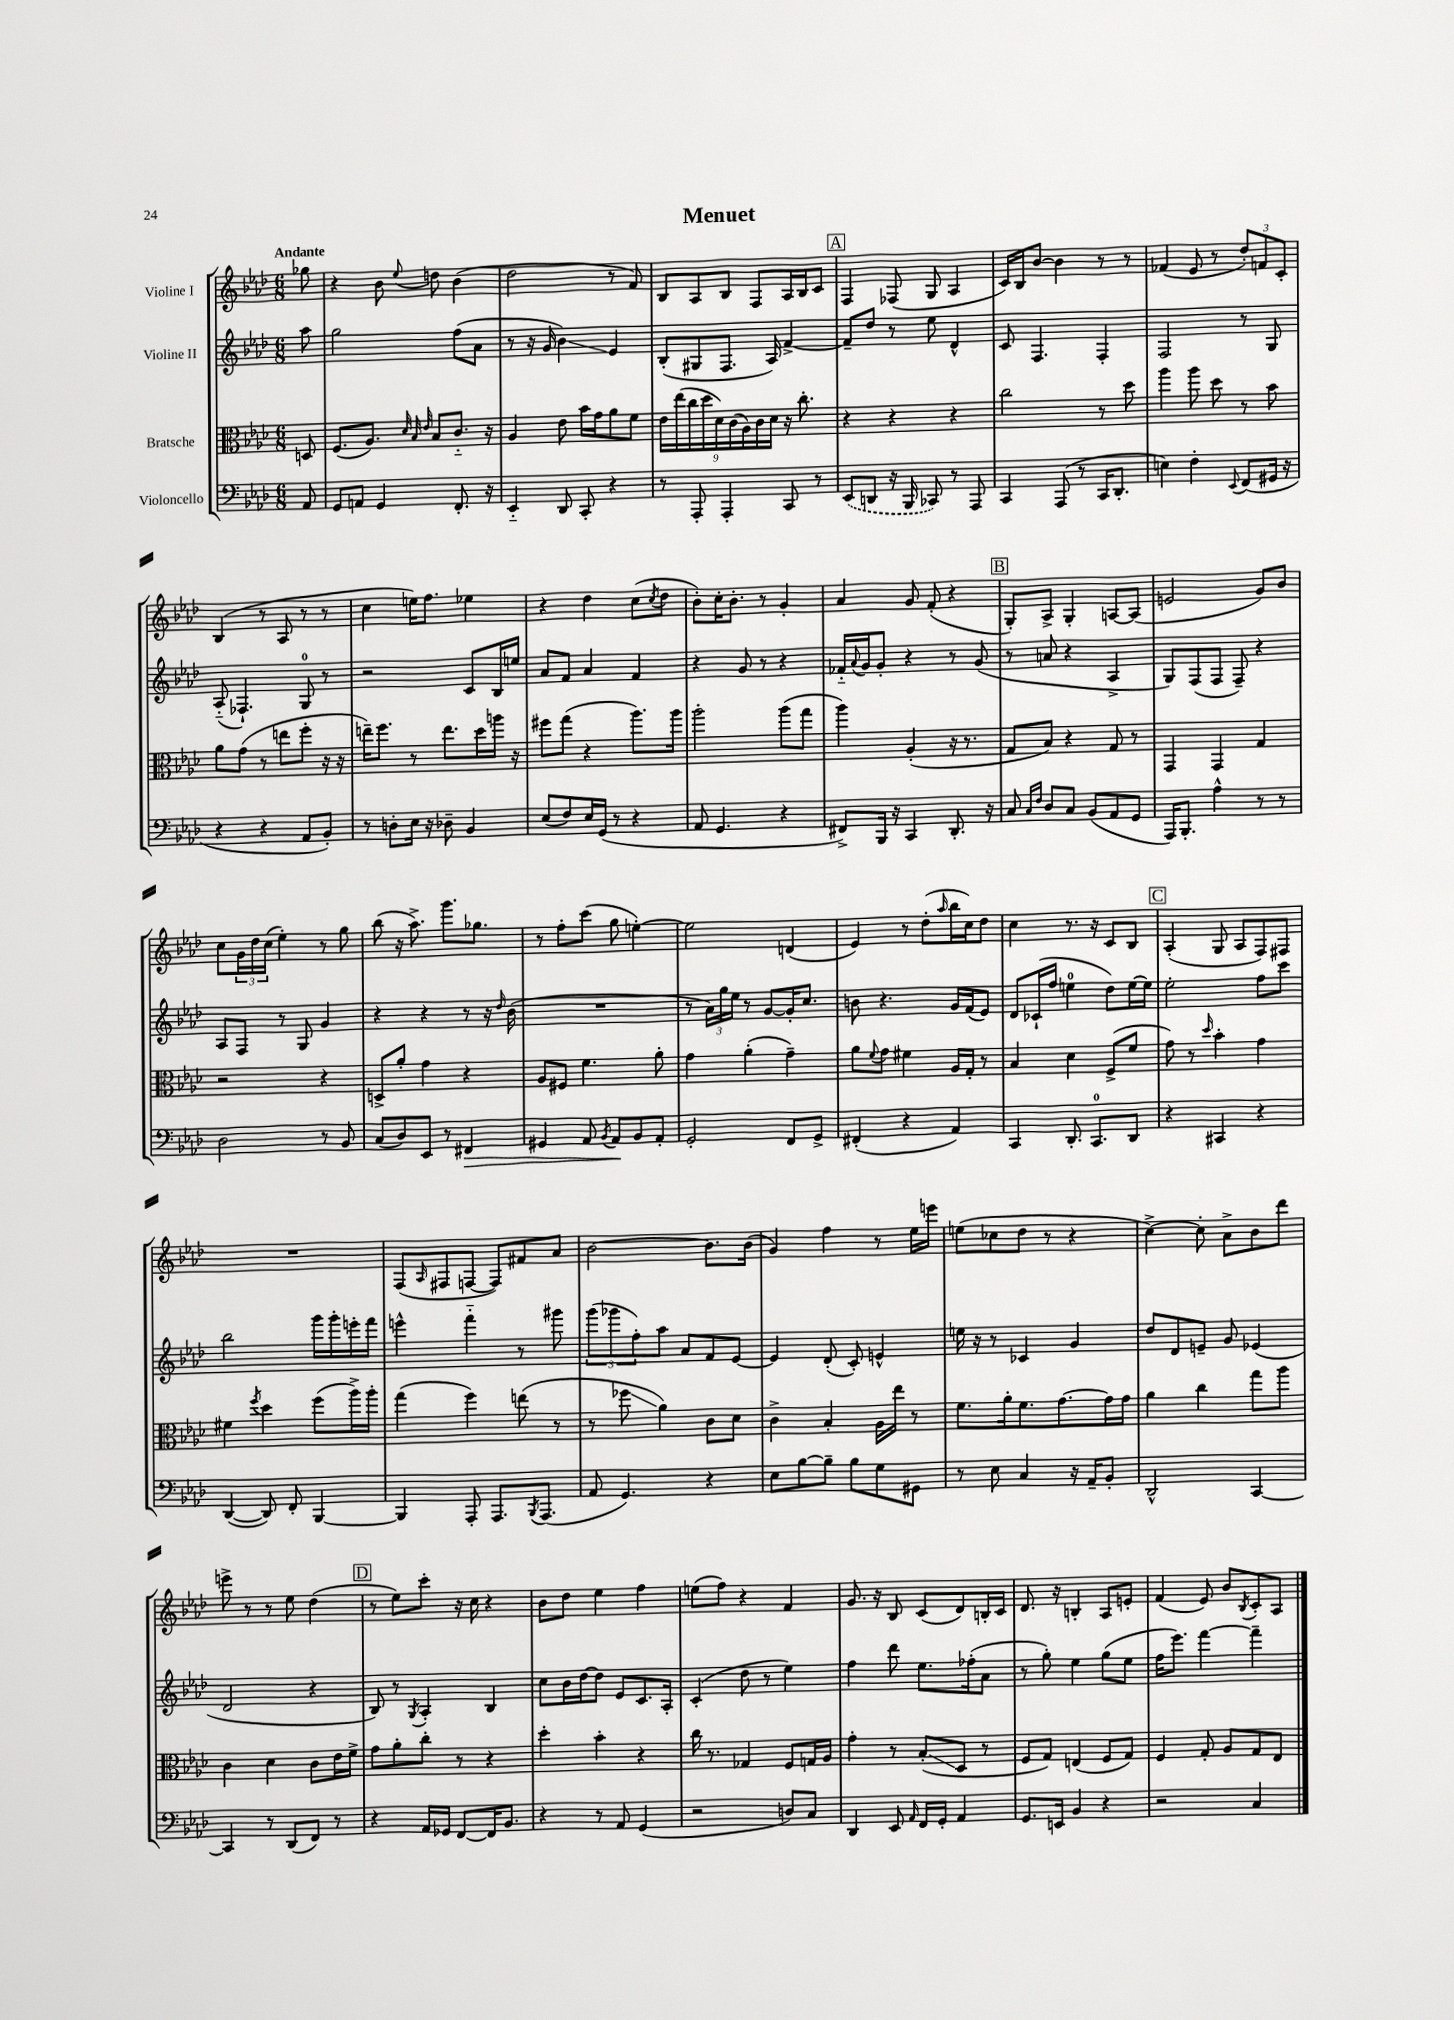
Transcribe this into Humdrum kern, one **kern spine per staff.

**kern	**kern	**kern	**kern
*staff4	*staff3	*staff2	*staff1
*clefF4	*clefC3	*clefG2	*clefG2
*k[b-e-a-d-]	*k[b-e-a-d-]	*k[b-e-a-d-]	*k[b-e-a-d-]
*M6/8	*M6/8	*M6/8	*M6/8
8AA-/	8D/	8aa-\	8gg-\
=	=	=	=
8GG/L	(8.F/L	2gg\	4r
8AA/J	.	.	.
.	8.A-/J)	.	.
4GG/	.	.	8b-\
.	32qqd-/	.	.
.	32qqB-/	.	.
.	32qqe-/	.	8qqee-/
.	8B-/L	.	8dd\
8.FF'/	8.c'~/J	(8ff\L	(4b-\
.	.	8a-\J	.
16r	16r	.	.
=	=	=	=
4EE-'~/	4A-/	8r	2dd-\
.	.	16r	.
.	.	16g/	.
8DD-/	8e-\	4b-\)	.
8CC'/	16b-\LL	.	.
.	16g\J	.	.
4r	8a-\	4e-/	8r
.	8f\J	.	8f/)
=	=	=	=
8r	18e-\LL	(8B-'/L	8B-/L
.	(18ee-\	.	.
.	18cc\	.	.
8AAA-'/	.	8G#/	8A-/
.	18dd-\	.	.
.	18d-\)	.	.
4AAA-'/	.	8.F/J	8B-/J
.	(18c\	.	.
.	18A-\)	.	.
.	.	.	8F/L
.	18c\	.	.
.	.	16A-/)	.
.	18d-\JJ	.	.
8CC/	16r	[4f^/	16A-/L
.	8.cc'\	.	16B-/J
8r	.	.	8c/J
=	=	=	=
(8EE-/L	4r	8f~/]L	4F/
8DD/J	.	8dd-/J	.
16r	4r	8r	(8F-/
16BBB-/	.	.	.
8CC-/)	.	8ee-\	8G/
8r	4r	4d-^^/	4A-/
8AAA-/	.	.	.
=	=	=	=
4CC/	2cc\	8c/	16c/LL)
.	.	.	16B-/J
.	.	4.F/	[8b-/J
(8AAA-/	.	.	4b-\]
8r	.	.	.
16CC/LK	8r	4F'/	8r
8.DD-'/J	.	.	.
.	8dd-\	.	8r
=	=	=	=
4E\)	4aa-\	2F/	(4f-/
4F'\	8aa-\	.	8e-/
.	8dd-\	.	8r
8qqEE-/	.	.	.
(8FF/L	8r	8r	12dd-'/L)
.	.	.	12f/
16GG#/Jk	8b-\	8G/	.
.	.	.	12c'/J
16r	.	.	.
=	=	=	=
4r	8a-\L	(8A-'~/	(4B-/
.	(8g\J	4.F-`/)	.
4r	8r	.	8r
.	8ee\L	.	8A-/
8AA-/L	8ff'\J	8G/	8r
8BB-'/J)	16r	8r	8r
.	16r	.	.
=	=	=	=
8r	16ee~\LK)	2r	4cc\
.	8.ff\J	.	.
8D'\L	.	.	.
16E-\Jk	8r	.	16ee\LK)
16r	.	.	8.ff\J
8D-~\	8.ee\L	.	.
4BB-/	.	8c/L	4ee-\
.	16dd-\L	.	.
.	16aa\JJ	16B-/L	.
.	16r	16ee/JJ	.
=	=	=	=
(8E-/L	8ff#\L	8a-/L	4r
8F/)	(8gg\J	8f/J	.
16E-/L	4r	4a-/	4dd-\
(16GG/JJ	.	.	.
8r	.	.	.
4r	8.aa-\L)	4f/	(8cc\L
.	.	.	8qcc/
.	.	.	8dd-\J
.	16aa-\Jk	.	.
=	=	=	=
8AA-/	2aa-'\	4r	8b-'\L)
4.GG/	.	.	16cc'\K
.	.	.	8.b-'\J
.	.	8g/	.
.	.	8r	8r
4r	(8aa-\L	4r	4g'/
.	8gg\J	.	.
=	=	=	=
8FF#^/L)	4aa-\)	16f-'~/LL	4a-/
.	.	8qqa-/	.
.	.	16g/J	.
16BBB-/Jk	.	8g'/J	.
16r	.	.	.
4CC/	(4A-'/	4r	8g/
.	.	.	(8f'/
8.DD-'/	16r	8r	4r
.	8.r	.	.
.	.	(8g/	.
16r	.	.	.
=	=	=	=
8C/	8G/L	8r	8G'/L)
16qqC/LL	.	.	.
16qqF/JJ	.	.	.
8D-/L	8B-/J)	8a/	8A-^/J
8C/J	4r	4r	4G'/
(8BB-/L	.	.	.
8AA-/	8G/	4A-^/	[8A/L
8GG/J	8r	.	(8A/]J
=	=	=	=
16AAA-/LK)	4GG/	8G/L)	2e/
8.BBB-'/J	.	.	.
.	.	(8F/	.
4A-^^\	4GG/	8F/J	.
.	.	8F~/)	.
8r	4G/	4r	8g/L)
8r	.	.	8b-/J
=	=	=	=
2D-\	2r	8A-/L	8cc\L
.	.	8F/J	24g\L
.	.	.	24dd-\
.	.	.	(24cc\JJ
.	.	8r	4ee-'\)
.	.	8G/	.
8r	4r	4g/	8r
8BB-/	.	.	8gg\
=	=	=	=
(8C/L	8D^/L	4r	(8bb-\
8D-/)	8a-'/J	.	16r
.	.	.	8.aa-^\)
8EE-/J	4g\	4r	.
8r	.	.	8.ggg\L
4FF#/	4r	8r	.
.	.	.	8.gg-\J
.	.	16r	.
.	.	16qqdd-/	.
.	.	(16b-\	.
=	=	=	=
4GG#/	8A-/L	2.r	8r
.	8F#/J	.	8ff'\L
8AA-/	4.f\	.	(8ccc\J
8qBB-/	.	.	.
8AA-/L	.	.	8gg\
8BB-/	.	.	[4ee'\)
8AA-'/J	8a-'\	.	.
=	=	=	=
2GG'/	4g\	8r	2ee\]
.	.	24a-\LL)	.
.	.	24gg\	.
.	.	24ee-\JJ	.
.	(4a-'\	8r	.
.	.	[8g/L	.
8FF/L	4g~\)	16g'/]K	(4d/
.	.	8.cc/J	.
8GG^/J	.	.	.
=	=	=	=
(4FF#'/	8a-\L	8b\	4e-/)
.	8qqf/	.	.
.	8g\J	4.r	.
4r	4f#\	.	8r
.	.	.	(8dd-'\L
.	.	.	16qqaa-/
4AA-/)	16A-/LL	16g/LL	16bb-\L
.	16G'/JJ	(16f/J	16cc\J)
.	8r	8e-/J)	8dd-\J
=	=	=	=
4CC/	4B-/	8d-/L	4cc\
.	.	(16c-`/L	.
.	.	16ff/JJ	.
8.DD-'/	4d-\	4ee\	8.r
8.CC/L	.	.	16r
.	(8F^/L	8dd-\L)	8c/L
8DD-/J	8f/J	[16ee\L	8B-/J
.	.	16ee\]JJ	.
=	=	=	=
4r	8g\)	2ee-'\	(4A-'/
.	8r	.	.
.	16qqdd-/	.	.
4CC#/	4b-'\	.	8G/
.	.	.	8A-/L
4r	4g\	8ff\L	8F/)
.	.	8ccc\J	8F#/J
=	=	=	=
([4DD-/	4f#\	2bb-\	2.r
.	8qff/	.	.
8DD-/])	4dd-\	.	.
8FF'/	.	.	.
[4BBB-/	(8ff\L	16ggg\LL	.
.	.	16ggg'\	.
.	16aa-^\L)	16eee'\	.
.	16aa-'\JJ	16fff\JJ	.
=	=	=	=
4BBB-/]	(4gg\	4eee^^\	(8F/L
.	.	.	16qqA-/
.	.	.	8F#/
8AAA-'/	4ff\)	4fff'~\	[8F/J
8.AAA-/L	.	.	8F/]L)
.	(8ee\	8r	8f#/
8qBBB-/	.	.	.
(8.AAA-/J	.	.	.
.	8r	8ggg#\	8a-/J
=	=	=	=
8AA-/	8r	(12ggg\L	[2b-\
.	.	12ggg-\	.
4.GG/)	8ff-\	.	.
.	.	12ff'\)	.
.	4a-\)	8aa-\J	.
.	.	8a-/L	.
4r	8c\L	8f/	8.b-\]L
.	8d-\J	[8e-/J	.
.	.	.	(16b-\Jk
=	=	=	=
8E-\L	4c^\	4e-/]	4g/)
[8B-\	.	.	.
8B-~\]J	4B-'/	(8d-'/	4ff\
8B-\L	.	8c'/)	.
8G\	16A-\LL	4e^^/	8r
.	16ee-\JJ	.	.
8GG#\J	8r	.	16ee-\LL
.	.	.	16eee\JJ
=	=	=	=
8r	8.f\L	16ee\	(8ee\L
.	.	16r	.
8E-\	.	8r	8cc-\
.	16a-'\k	.	.
4C/	8.f\	4c-/	8dd-\J
.	.	.	8r
.	[8.g\	.	.
16r	.	4g/	4r
16AA-~/LK	.	.	.
8BB-'/J	16g\]L	.	.
.	16g\JJ	.	.
=	=	=	=
2DD-^^/	4a-\	8dd-/L	[4cc^\)
.	.	8d-/	.
.	4cc\	8e~/J	8cc'\]
.	.	8g/	8a-^\L
[4CC/	8gg\L	(4e-/	8b-\
.	8aa-\J	.	8ddd-\J
=	=	=	=
4CC/]	4c\	2d-/	8eee^\
.	.	.	8r
8r	4d-\	.	8r
(8DD-/L	.	.	8ee-\
8FF/J)	8c\L	4r	(4dd-\
8r	16e-\L	.	.
.	16f^\JJ	.	.
=	=	=	=
4r	8g\L	8B-/)	8r
.	8a-'\	8r	8ee-\L)
.	.	8qG/	.
16AA-/LL	8cc'\J	4A-'/	8ccc'\J
16GG-/JJ	.	.	.
[8FF/L	8r	.	16r
.	.	.	16cc\
16FF/]K	4r	4B-/	4r
8.BB-/J	.	.	.
=	=	=	=
4r	4dd-'\	8cc\L	8b-\L
.	.	16b-\L	8dd-\J
.	.	[16dd-\J	.
8r	4b-'\	8dd-\]J	4ee-\
8AA-/	.	8e-/L	.
(4GG/	4r	8.c/	4ff\
.	.	16A-'/Jk	.
=	=	=	=
2r	16cc\	(4c'/	(8ee\L
.	8.r	.	.
.	.	.	8ff\J)
.	4G-/	8dd-\	4r
.	.	8r	.
8D/L)	8F/L	4ee-\)	4f/
8C/J	16G/L	.	.
.	16A-/JJ	.	.
=	=	=	=
4DD-/	4g'\	4ff\	8.g/
.	.	.	16r
8EE-/	8r	8ddd-\	8B-/
16qqAA-/	.	.	.
16FF/LL	(8B-'/L	8.ee-\L	(8c/L
16GG'/JJ	.	.	.
4AA-/	8D-/J	.	8d-/)
.	.	(16ff-'\k	.
.	8r	8a-\J	16B'/L
.	.	.	16c/JJ
=	=	=	=
8.GG/L	8F/L	8r	8.d-/
.	8G/J)	8gg'\)	.
16EE/Jk	.	.	16r
4BB-/	(4E/	4ee-\	4B'/
4r	8F/L	(8gg\L	8A-/L
.	8G/J)	8ee-\J	8e'/J
=	=	=	=
2r	4F/	16ff\LK	(4f/
.	.	8.eee-\J)	.
.	8G'/	[4fff\	8e-/)
.	8A-/L	.	8b-/L
.	.	.	8qB-/
4C/	8G/	4fff~\]	8c'/
.	8E-/J	.	8A-/J
==	==	==	==
*-	*-	*-	*-
